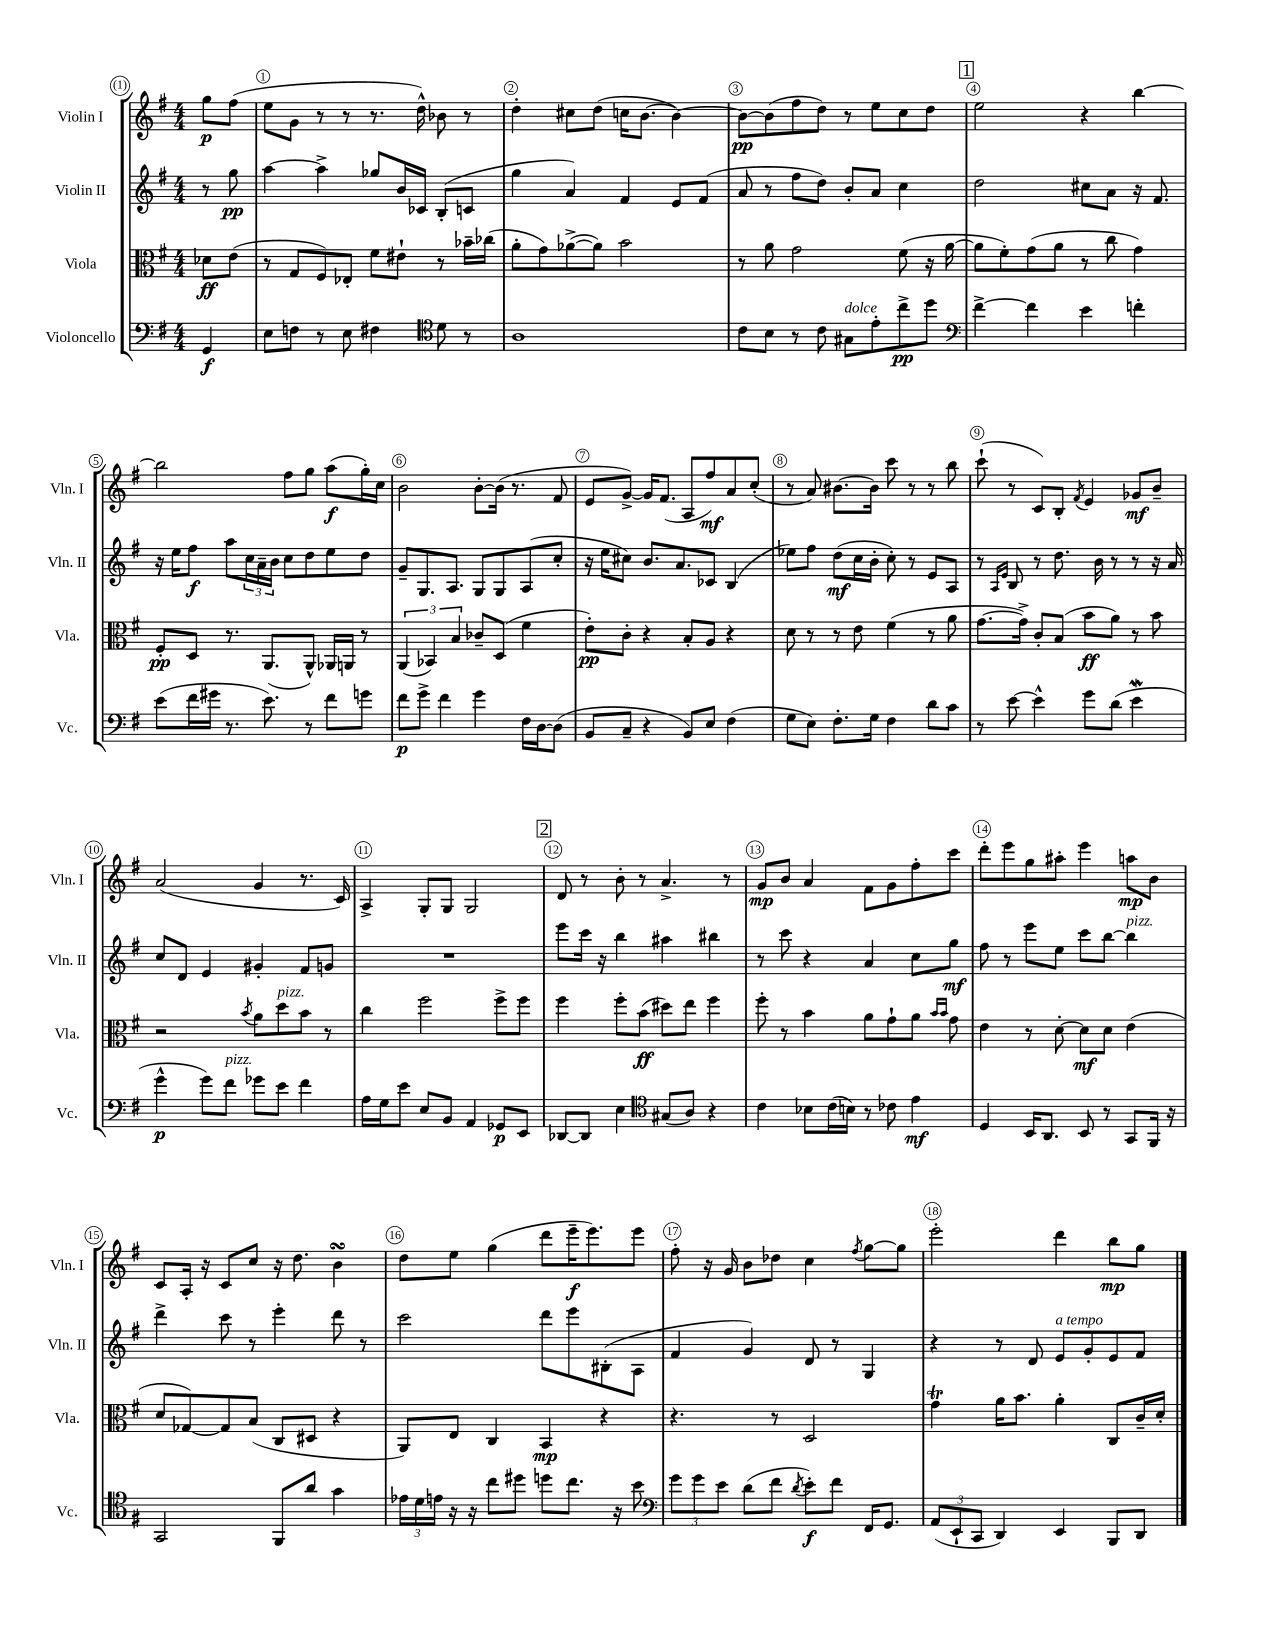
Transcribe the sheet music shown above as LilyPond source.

<<
\new StaffGroup <<
\new Staff = "s0" \with { instrumentName = "Violin I" shortInstrumentName = "Vln. I" } {
    \clef treble \key g \major \numericTimeSignature \time 4/4 \partial 4
    g''8\p fis''8( |
    e''8 g'8 r8 r8 r8. d''16-^) bes'8 r8 |
    d''4-. cis''8 d''8( c''16 b'8.~ b'4~) |
    b'8~\pp b'8( fis''8 d''8) r8 e''8 c''8 d''8 |
    \mark \markup { \box "1" } e''2 r4 b''4~ |
    b''2 fis''8 g''8 a''8\f( g''16-.) c''16 |
    b'2 b'8~-. b'16( r8. fis'8 |
    e'8 g'8~->) g'16 fis'8.( a8 fis''8\mf) a'8 c''8-.( |
    r8 a'8) bis'8.~ bis'16 c'''8 r8 r8 b''8 |
    c'''8-!( r8 c'8) b8-. \acciaccatura { fis'8 } e'4 ges'8\mf b'8-- |
    a'2( g'4 r8. c'16) |
    a4-> g8-. g8 g2 |
    \mark \markup { \box "2" } d'8 r8 b'8-. r8 a'4.-> r8 |
    g'8\mp b'8 a'4 fis'8 g'8 fis''8-. c'''8 |
    d'''8-. e'''8 g''8 ais''8-. e'''4 a''8\mp b'8 |
    c'8 a16-. r16 c'8 c''8 r16 d''8. b'4\turn |
    d''8 e''8 g''4( d'''8 e'''16--\f e'''8.) e'''8 |
    fis''8-. r16 g'16 b'8 des''8 c''4 \acciaccatura { fis''8 } g''8~ g''8 |
    e'''2-. d'''4 b''8\mp g''8 \bar "|." |
}
\new Staff = "s1" \with { instrumentName = "Violin II" shortInstrumentName = "Vln. II" } {
    \clef treble \key g \major \numericTimeSignature \time 4/4 \partial 4
    r8 g''8\pp |
    a''4~ a''4-> ges''8 b'16 ces'16 b8-.( c'8 |
    g''4 a'4) fis'4 e'8 fis'8( |
    a'8 r8 fis''8 d''8) b'8-. a'8 c''4 |
    \mark \markup { \box "1" } d''2 cis''8 a'8 r16 fis'8. |
    r16 e''16 fis''8\f a''8 \tuplet 3/2 { c''16 a'16-- b'16 } c''8 d''8 e''8 d''8 |
    g'8-- g8. a8. g8 g8 a8( c''8-. |
    r16 e''16 cis''8) b'8. a'8. ces'8 b4( |
    ees''8) fis''8 d''8\mf( c''16 b'16-. c''8-.) r8 e'8 a8 |
    r8 \grace { a16 e'16 } b8 r8 d''8. b'16 r8 r8 r16 a'16 |
    c''8 d'8 e'4 gis'4-. fis'8 g'8 |
    R1 |
    \mark \markup { \box "2" } e'''8 c'''16 r16 b''4 ais''4 bis''4 |
    r8 c'''8 r4 a'4 c''8 g''8\mf |
    fis''8 r8 e'''8 e''8 c'''8 b''8~ b''4^\markup { \italic "pizz." } |
    d'''4-> c'''8 r8 e'''4-. d'''8 r8 |
    c'''2 d'''8 e'''8 bis8-.( a8 |
    fis'4 g'4) d'8 r8 g4 |
    r4 r8 d'8 e'8^\markup { \italic "a tempo" } g'8-. e'8 fis'8 \bar "|." |
}
\new Staff = "s2" \with { instrumentName = "Viola" shortInstrumentName = "Vla." } {
    \clef alto \key g \major \numericTimeSignature \time 4/4 \partial 4
    des'8\ff e'8( |
    r8 g8 fis8) ees8-. fis'8 eis'8-! r8 bes'16-- ces''16( |
    a'8-. g'8) aes'8~->( aes'8) b'2 |
    r8 a'8 g'2 fis'8( r16 a'16~ |
    \mark \markup { \box "1" } a'8 fis'8-.) g'8( a'8 r8 c''8 g'4) |
    fis8-.\pp d8 r8. a,8.( a,8-^) aes,16 a,16 r8 |
    \tuplet 3/2 { a,4( bes,4) b4 } ces'8-- d8( fis'4 |
    e'8-.\pp) c'8-. r4 b8-. a8 r4 |
    d'8 r8 r8 e'8 fis'4( r8 a'8 |
    g'8.~ g'16->) c'8-. b8( b'8\ff a'8) r8 b'8 |
    r2 \acciaccatura { b'8 } a'8 d''8^\markup { \italic "pizz." } b'8 r8 |
    c''4 fis''2 fis''8-> fis''8 |
    \mark \markup { \box "2" } fis''4 fis''8-. b'8\ff( dis''8) e''8 fis''4 |
    fis''8-. r8 b'4 a'8 g'8-! a'8 \grace { b'16 b'16 } g'8 |
    e'4 r8 d'8~-. d'8\mf d'8 e'4( |
    d'8 ges8~) ges8 b8( c8 dis8 r4 |
    a,8) e8 c4 b,4\mp r4 |
    r4. r8 d2 |
    g'4\trill a'16 b'8. a'4-. c8 c'16-- d'16-. \bar "|." |
}
\new Staff = "s3" \with { instrumentName = "Violoncello" shortInstrumentName = "Vc." } {
    \clef bass \key g \major \numericTimeSignature \time 4/4 \partial 4
    g,4\f |
    e8 f8 r8 e8 fis4 \clef tenor d'8 r8 |
    a1 |
    c'8 b8 r8 c'8 gis8^\markup { \italic "dolce" } e'8-. c''8->\pp d''8 |
    \mark \markup { \box "1" } \clef bass fis'4~-> fis'4 e'4 f'4-. |
    e'8( fis'16 gis'16 r8. e'8.) r8 fis'8 g'8 |
    fis'8\p g'8-> fis'4 g'4 fis16 d16~ d8( |
    b,8 c8-- r4 b,8) e8 fis4( |
    g8 e8) fis8.-. g16 fis4 d'8 c'8 |
    r8 e'8~ e'4-^ g'8 d'8( e'4\mordent |
    g'4-^\p g'8) fis'8^\markup { \italic "pizz." } ges'8 e'8 fis'4 |
    a16 g16 e'8 e8 b,8 a,4 ges,8\p e,8 |
    \mark \markup { \box "2" } des,8~ des,8 e4 \clef tenor gis8( a8) r4 |
    c'4 bes8 c'16( b16) r8 ces'8 e'4\mf |
    d4 b,16 a,8. b,8 r8 g,8 fis,16 r16 |
    g,2 fis,8 a'8 g'4 |
    \tuplet 3/2 { ees'16 d'16 e'16 } r16 r16 c''8 dis''8 d''8 c''8. r16 b'8 |
    \clef bass \tuplet 3/2 { g'8 g'8 e'8 } d'8( fis'8 \acciaccatura { d'8 } e'8-.\f) fis'8 fis,16 g,8. |
    \tuplet 3/2 { a,8( e,8-! c,8 } d,4) e,4 b,,8 d,8 \bar "|." |
}
>>
>>
\layout { \context { \Score \override BarNumber.break-visibility = ##(#f #t #t) barNumberVisibility = #all-bar-numbers-visible \override BarNumber.stencil = #(make-stencil-circler 0.1 0.3 ly:text-interface::print) } }
